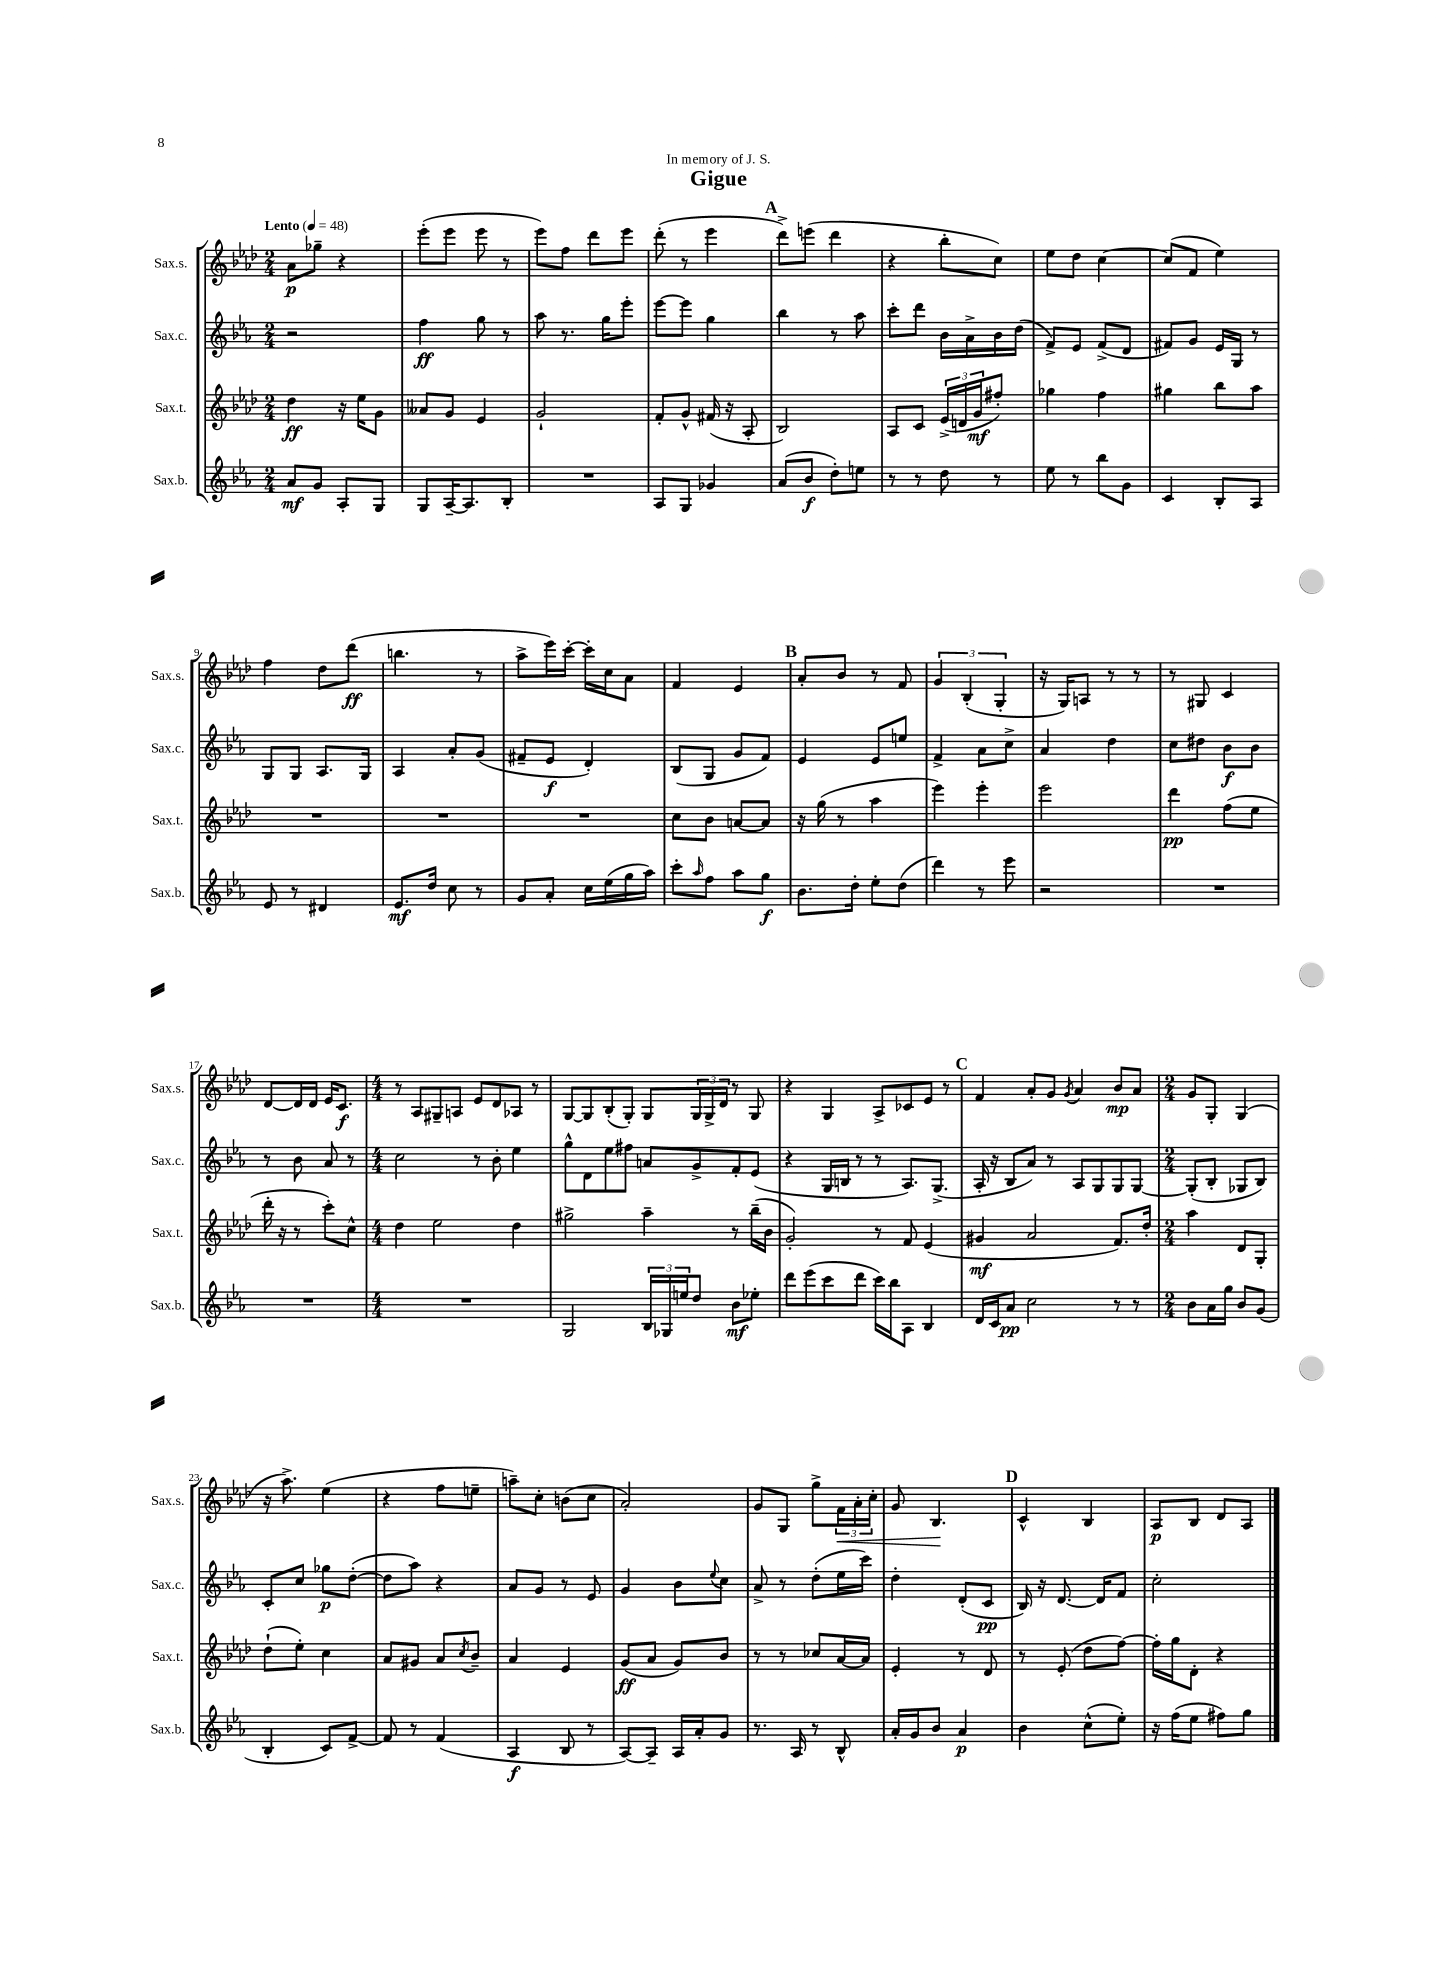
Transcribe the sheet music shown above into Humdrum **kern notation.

**kern	**kern	**kern	**kern
*staff4	*staff3	*staff2	*staff1
*clefG2	*clefG2	*clefG2	*clefG2
*k[b-e-a-]	*k[b-e-a-d-]	*k[b-e-a-]	*k[b-e-a-d-]
*M2/4	*M2/4	*M2/4	*M2/4
*MM48	*MM48	*MM48	*MM48
8a-/L	4dd-\	2r	8a-\L
8g/J	.	.	8gg-~\J
8A-'/L	16r	.	4r
.	16ee-\LK	.	.
8G/J	8g\J	.	.
=	=	=	=
8G/L	8a--/L	4ff\	(8eee-'\L
[16A-~/K	8g/J	.	8eee-\J
8.A-/]	.	.	.
.	4e-/	8gg\	8eee-\
8B-'/J	.	8r	8r
=	=	=	=
2r	2g`/	8aa-\	8eee-\L)
.	.	8.r	8ff\J
.	.	.	8ddd-\L
.	.	16gg\LK	.
.	.	8eee-'\J	8eee-\J
=	=	=	=
8A-/L	8f'/L	[8eee-\L	(8ddd-'\
8G/J	8g^^/J	8eee-\]J	8r
4g-/	(16f#/	4gg\	4eee-\
.	16r	.	.
.	8A-'/	.	.
=	=	=	=
(8a-/L	2B-/)	4bb-\	8ddd-^\L)
8b-/J	.	.	(8eee\J
8dd'\L)	.	8r	4ddd-\
8ee\J	.	8aa-\	.
=	=	=	=
8r	8A-/L	8ccc'\L	4r
8r	8c/J	8ddd\J	.
8dd\	(24e-^/LL	16b-\LL	8bb-'\L
.	24d/	.	.
.	.	16a-^\	.
.	24g/J	.	.
8r	8ff#'/J)	16b-\	8cc\J)
.	.	(16dd\JJ	.
=	=	=	=
8ee-\	4gg-\	8f^/L)	8ee-\L
8r	.	8e-/J	8dd-\J
8bb-\L	4ff\	(8f^/L	[4cc\
8g\J	.	8d/J	.
=	=	=	=
4c/	4gg#\	8f#/L)	(8cc/]L
.	.	8g/J	8f/J
8B-'/L	8bb-\L	16e-/LL	4ee-\)
.	.	16G/JJ	.
8A-/J	8aa-\J	8r	.
=	=	=	=
8e-/	2r	8G/L	4ff\
8r	.	8G/J	.
4d#/	.	8.A-/L	8dd-\L
.	.	.	(8ddd-\J
.	.	16G/Jk	.
=	=	=	=
8.e-/L	2r	4A-/	4.bb\
16dd/Jk	.	.	.
8cc\	.	8a-'/L	.
8r	.	(8g/J	8r
=	=	=	=
8g/L	2r	8f#~/L	8aa-^\L
8a-'/J	.	8e-/J	16eee-\L)
.	.	.	[16ccc'\JJ
16cc\LL	.	4d'/)	16ccc'\]LL
(16ee-\	.	.	16cc\J
16gg\	.	.	8a-\J
16aa-\JJ)	.	.	.
=	=	=	=
8ccc'\L	8cc\L	(8B-/L	4f/
16qqaa-/	.	.	.
8ff\J	8b-\J	8G/J	.
8aa-\L	[8a/L	8g/L	4e-/
8gg\J	8a/]J	8f/J)	.
=	=	=	=
8.b-\L	16r	4e-/	8a-'/L
.	(16gg\	.	.
.	8r	.	8b-/J
16dd'\Jk	.	.	.
8ee-'\L	4aa-\	8e-/L	8r
(8dd\J	.	8ee/J	8f/
=	=	=	=
4ddd\)	4eee-\)	4f^/	6g/
.	.	.	(6B-'/
8r	4eee-'\	8a-\L	.
.	.	.	6G'/
8eee-\	.	8cc^\J	.
=	=	=	=
2r	2eee-\	4a-/	16r
.	.	.	16G/LK)
.	.	.	8A/J
.	.	4dd\	8r
.	.	.	8r
=	=	=	=
2r	4ddd-\	8cc\L	8r
.	.	8dd#\J	8G#/
.	(8ff\L	8b-\L	4c/
.	8ee-\J	8b-\J	.
=	=	=	=
2r	16ddd-'\	8r	[8d-/L
.	16r	.	.
.	8r	8b-\	16d-/]L
.	.	.	16d-/JJ
.	8ccc'\L)	8a-/	16e-/LK
.	.	.	8.c/J
.	8cc^^\J	8r	.
=	=	=	=
*M4/4	*M4/4	*M4/4	*M4/4
1r	4dd-\	2cc\	8r
.	.	.	8A-/L
.	2ee-\	.	8G#~/
.	.	.	8A/J
.	.	8r	8e-/L
.	.	8b-'\	8d-/
.	4dd-\	4ee-\	8A-/J
.	.	.	8r
=	=	=	=
2G/	2gg#^\	8gg^^\L	[8G/L
.	.	8d\	8G/]
.	.	8ee-\	(8B-'/
.	.	8ff#\J	8G'/J)
24B-/LL	4aa-~\	8a/L	8G/L
24G-/	.	.	.
24ee/J	.	.	.
8dd/J	.	8g^/	24G/L
.	.	.	24G^/
.	.	.	24d-/JJ
8b-\L	8r	8f'/	8r
8ee-'\J	(16bb-~\LL	(8e-/J	8G/
.	16b-\JJ	.	.
=	=	=	=
8ddd\L	2g'/)	4r	4r
(8eee-\	.	.	.
8ccc\	.	16G/LL	4G/
.	.	16B/JJ	.
8ddd\J	.	8r	.
16ccc\LL)	8r	8r	8A-^/L
16bb-\J	.	.	.
8A-\J	8f/	8.A-/L)	8c-/
4B-/	(4e-/	.	8e-/J
.	.	(8.G^/J	.
.	.	.	8r
=	=	=	=
16d/LL	4g#/	16A-'/	4f/
16c/J	.	16r	.
8a-/J	.	8B-/L	.
2cc\	2a-/	8a-/J)	8a-'/L
.	.	8r	8g/J
.	.	.	8qg/
.	.	8A-/L	4a-/
.	.	8G/	.
8r	8.f/L)	8G/	8b-/L
8r	.	[8G/J	8a-/J
.	16dd-'/Jk	.	.
=	=	=	=
*M2/4	*M2/4	*M2/4	*M2/4
8b-\L	4aa-\	(8G'/]L	8g/L
16a-\L	.	8B-'/J	8G'/J
16gg\JJ	.	.	.
8b-/L	8d-/L	8G-/L	(4G/
(8g/J	8G'/J	8B-/J)	.
=	=	=	=
4B-'/	(8dd-`\L	8c'/L	16r
.	.	.	8.aa-^\)
.	8ee-'\J)	8cc/J	.
8c/L)	4cc\	8gg-\L	(4ee-\
[8f^/J	.	([8dd'\J	.
=	=	=	=
8f/]	8a-/L	8dd\]L	4r
8r	8g#/J	8aa-\J)	.
(4f/	8a-/L	4r	8ff\L
.	8qcc/	.	.
.	8b-~/J	.	8ee~\J
=	=	=	=
4A-/	4a-/	8a-/L	8aa~\L)
.	.	8g/J	8cc'\J
8B-/	4e-/	8r	(8b\L
8r	.	8e-/	8cc\J
=	=	=	=
[8A-/L)	(8g/L	4g/	2a-'/)
8A-~/]J	8a-/J	.	.
16A-/LL	8g/L)	8b-\L	.
16a-'/J	.	.	.
.	.	8qqee-/	.
8g/J	8b-/J	8cc\J	.
=	=	=	=
8.r	8r	8a-^/	8g/L
.	8r	8r	8G/J
16A-/	.	.	.
8r	8cc-/L	(8dd'\L	8gg^\L
8B-^^/	[16a-/L	16ee-\L	24f\L
.	.	.	24a-'\
.	16a-/]JJ	16ccc\JJ)	.
.	.	.	24cc'\JJ
=	=	=	=
16a-'/LL	4e-'/	4dd'\	8g/
16g/J	.	.	.
8b-/J	.	.	4.B-/
4a-/	8r	(8d'/L	.
.	8d-/	8c/J	.
=	=	=	=
4b-\	8r	16B-/)	4c^^/
.	.	16r	.
.	(8e-'/	[8.d/	.
(8cc^^\L	8dd-\L	.	4B-/
.	.	16d/]LK	.
8ee-'\J)	[8ff\J)	8f/J	.
=	=	=	=
16r	16ff'\]LL	2cc'\	8A-/L
(16ff\LK	16gg\J	.	.
8ee-\J	8d-'\J	.	8B-/J
8ff#\L)	4r	.	8d-/L
8gg\J	.	.	8A-/J
==	==	==	==
*-	*-	*-	*-
